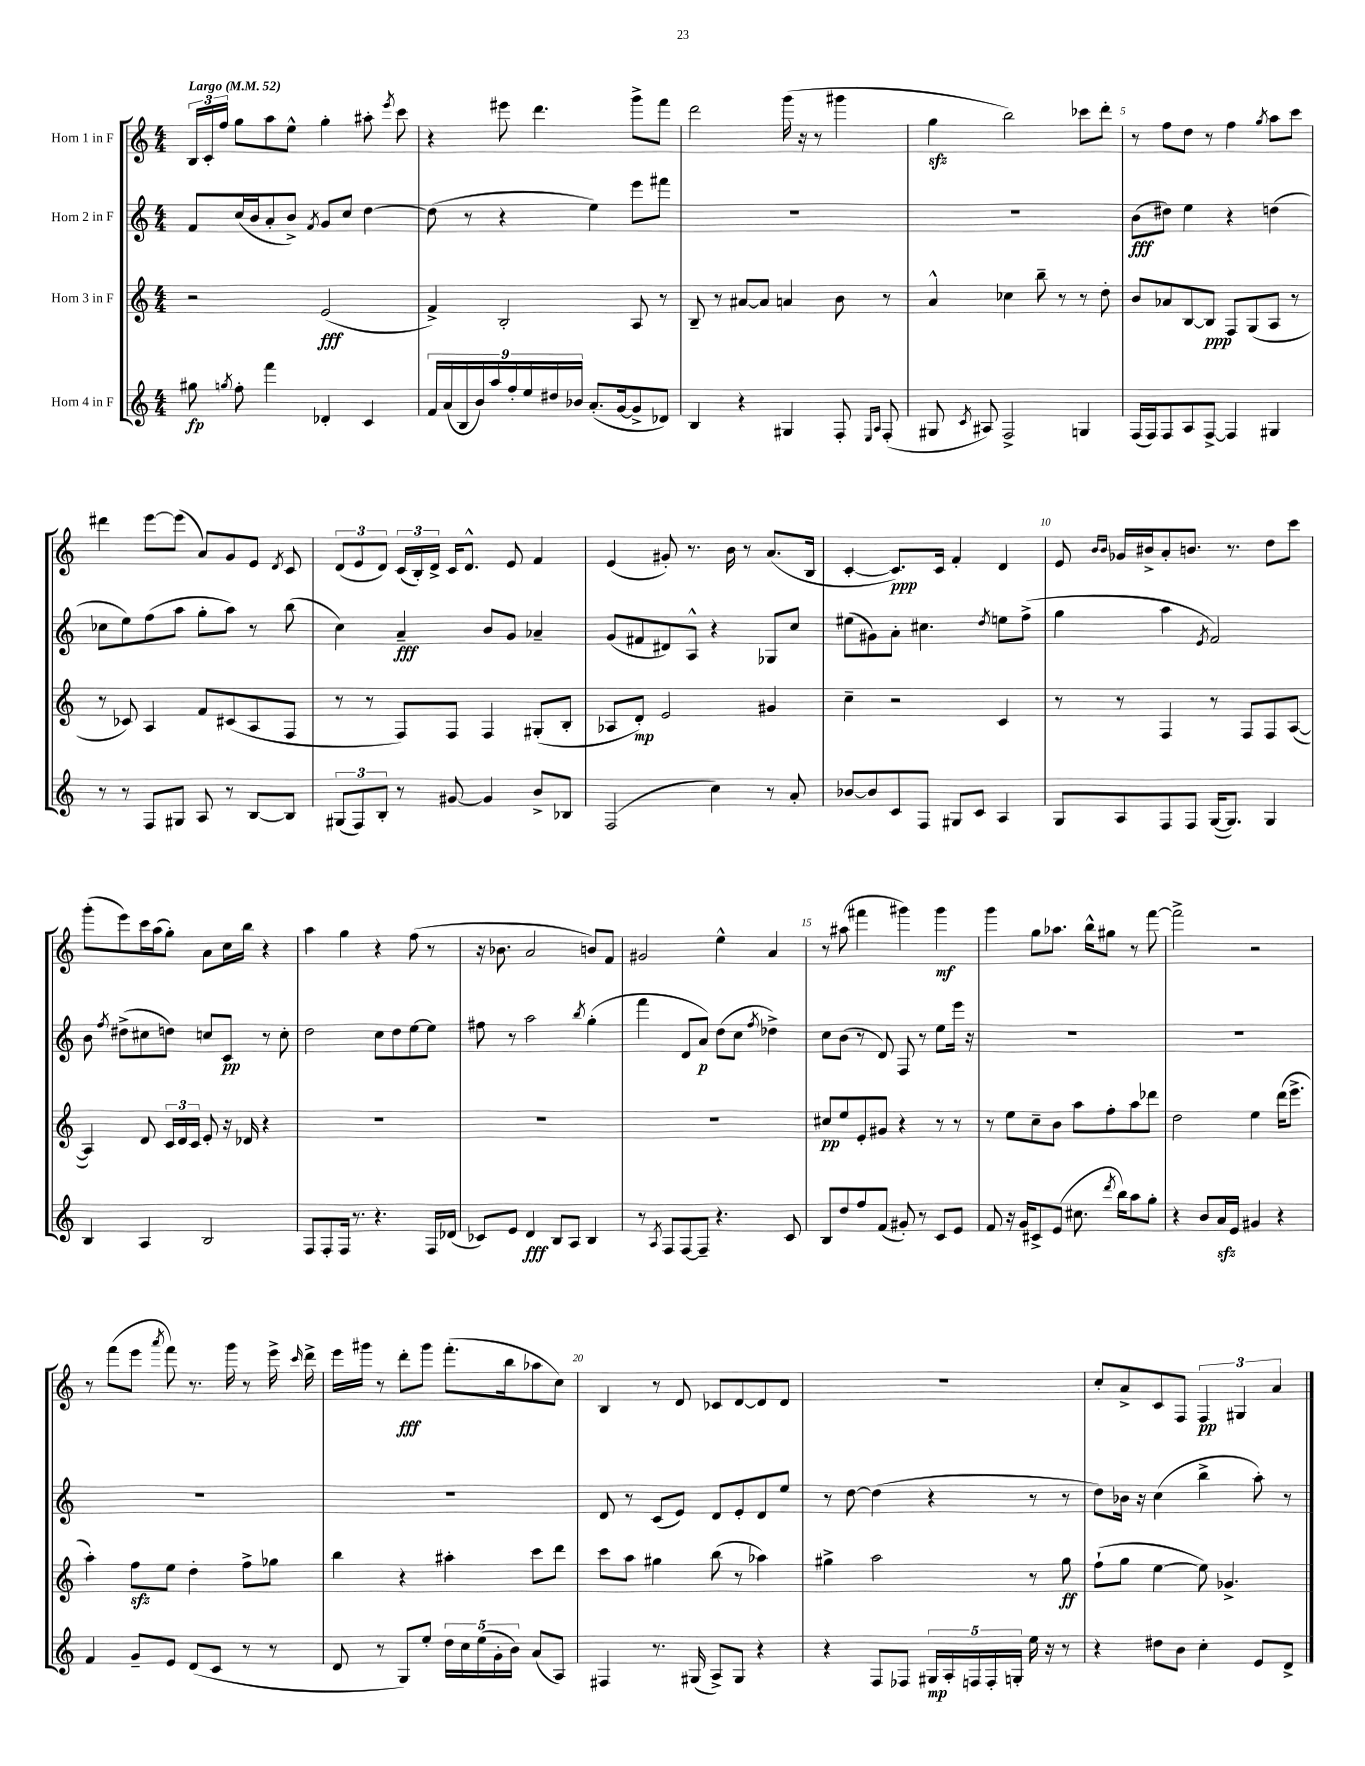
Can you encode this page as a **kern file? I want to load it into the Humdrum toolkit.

**kern	**dynam	**kern	**dynam	**kern	**dynam	**kern	**dynam
*part4	*part4	*part3	*part3	*part2	*part2	*part1	*part1
*staff4	*staff4	*staff3	*staff3	*staff2	*staff2	*staff1	*staff1
*I"Horn 4 in F	*	*I"Horn 3 in F	*	*I"Horn 2 in F	*	*I"Horn 1 in F	*
*clefG2	*	*clefG2	*	*clefG2	*	*clefG2	*
*k[]	*	*k[]	*	*k[]	*	*k[]	*
*M4/4	*	*M4/4	*	*M4/4	*	*M4/4	*
*MM52	*	*MM52	*	*MM52	*	*MM52	*
=1	=1	=1	=1	=1	=1	=1	=1
!	!	!	!	!	!	!LO:TX:a:B:t=Largo	!
8gg#X\	fp	2r	.	8f/L	.	24B/LL	.
.	.	.	.	.	.	24c'/	.
.	.	.	.	.	.	24ff/JJ	.
8qggn/	.	.	.	.	.	.	.
8ff'\	.	.	.	(16cc/L	.	8gg\L	.
.	.	.	.	16b/J	.	.	.
4fff\	.	.	.	8a'/	.	8aa\	.
.	.	.	.	8b^/J)	.	8ee^^\J	.
.	.	.	.	8qf/	.	.	.
4d-X'/	.	(2e/	fff	8g/L	.	4gg'\	.
.	.	.	.	8cc/J	.	.	.
4c/	.	.	.	[4dd\	.	8aa#X'\	.
.	.	.	.	.	.	8qeee/	.
.	.	.	.	.	.	8ccc\	.
=2	=2	=2	=2	=2	=2	=2	=2
18f/LL	.	4f^/)	.	(8dd\]	.	4r	.
(18a/	.	.	.	.	.	.	.
18B/	.	.	.	.	.	.	.
.	.	.	.	8r	.	.	.
18b/)	.	.	.	.	.	.	.
18aa/	.	.	.	.	.	.	.
.	.	2B'/	.	4r	.	8eee#X\	.
18ff'/	.	.	.	.	.	.	.
18ee/	.	.	.	.	.	.	.
.	.	.	.	.	.	4.ddd\	.
18dd#X/	.	.	.	.	.	.	.
18b-X/JJ	.	.	.	.	.	.	.
(8.a'/L	.	.	.	4ee\)	.	.	.
[16g/k	.	.	.	.	.	.	.
8g^/]	.	8A/	.	8eee\L	.	8ggg^\L	.
8d-X/J)	.	8r	.	8fff#X\J	.	8fff\J	.
=3	=3	=3	=3	=3	=3	=3	=3
4B/	.	8B~/	.	1r	.	2ddd\	.
.	.	8r	.	.	.	.	.
4r	.	[8a#X/L	.	.	.	.	.
.	.	8a#/J]	.	.	.	.	.
4G#X/	.	4an/	.	.	.	(16ggg\	.
.	.	.	.	.	.	16r	.
.	.	.	.	.	.	8r	.
8F'/	.	8b\	.	.	.	4ggg#X\	.
16qqE/LL	.	.	.	.	.	.	.
16qqA/JJ	.	.	.	.	.	.	.
(8F'/	.	8r	.	.	.	.	.
=4	=4	=4	=4	=4	=4	=4	=4
8G#X/	.	4a^^/	.	1r	.	4ggzz\	.
8qc/	.	.	.	.	.	.	.
8A#X/)	.	.	.	.	.	.	.
2F^/	.	4cc-X\	.	.	.	2bb\)	.
.	.	8bb~\	.	.	.	.	.
.	.	8r	.	.	.	.	.
4Gn/	.	8r	.	.	.	8ccc-X\L	.
.	.	8dd'\	.	.	.	8ddd'\J	.
=5	=5	=5	=5	=5	=5	=5	=5
(16F/LL	.	8b/L	.	(8b\L	fff	8r	.
16F/J)	.	.	.	.	.	.	.
8F/	.	8a-X/	.	8dd#X\J)	.	8ff\L	.
8A/	.	[8B/	.	4ee\	.	8dd\J	.
[8F^/J	.	8B/J]	ppp	.	.	8r	.
4F/]	.	8F/L	.	4r	.	4ff\	.
.	.	(8G/	.	.	.	.	.
.	.	.	.	.	.	8qgg/	.
4G#X/	.	8A/J	.	(4ddn\	.	8aa\L	.
.	.	8r	.	.	.	8ccc\J	.
!!LO:LB:g=z
=6	=6	=6	=6	=6	=6	=6	=6
8r	.	8r	.	8cc-X\L	.	4ddd#X\	.
8r	.	8c-X/)	.	8ee\)	.	.	.
8F/L	.	4A/	.	(8ff\	.	[8eee\L	.
8G#X/J	.	.	.	8aa\J	.	(8eee\J]	.
8A/	.	8f/L	.	8gg'\L	.	8a/L)	.
8r	.	(8c#X/	.	8aa\J)	.	8g/	.
[8B/L	.	8A/	.	8r	.	8e/J	.
.	.	.	.	.	.	8qd/	.
8B/J]	.	8F/J	.	(8bb\	.	8c/	.
=7	=7	=7	=7	=7	=7	=7	=7
(12G#X/L	.	8r	.	4cc\)	.	(12d/L	.
12F/)	.	.	.	.	.	12e/	.
.	.	8r	.	.	.	.	.
12B'/J	.	.	.	.	.	12d/J)	.
8r	.	8F/L)	.	4a~/	fff	(24c/LL	.
.	.	.	.	.	.	24B'/)	.
.	.	.	.	.	.	24d^/JJ	.
[8g#X/	.	8F/J	.	.	.	16c/KL	.
.	.	.	.	.	.	8.d^^/J	.
4g#/]	.	4F/	.	8b/L	.	.	.
.	.	.	.	8g/J	.	8e/	.
8b^/L	.	(8G#X'/L	.	4a-X~/	.	4f/	.
8B-X/J	.	8B'/J	.	.	.	.	.
=8	=8	=8	=8	=8	=8	=8	=8
(2F/	.	8A-X/L	.	(8g/L	.	(4e/	.
.	.	8d'/J)	mp	8f#X/	.	.	.
.	.	2e/	.	8d#X/)	.	8g#X'/)	.
.	.	.	.	8A^^/J	.	8.r	.
4cc\)	.	.	.	4r	.	.	.
.	.	.	.	.	.	16b\	.
.	.	.	.	.	.	8r	.
8r	.	4g#X/	.	8G-X/L	.	(8.a/L	.
8a'/	.	.	.	8cc/J	.	.	.
.	.	.	.	.	.	16B/Jk	.
=9	=9	=9	=9	=9	=9	=9	=9
[8b-X/L	.	4cc~\	.	(8ee#X\L	.	[4c'/	.
8b-/]	.	.	.	8g#X\)	.	.	.
8c/	.	2r	.	8a'\J	.	8.c/L])	ppp
8F/J	.	.	.	4.cc#X\	.	.	.
.	.	.	.	.	.	16c/Jk	.
8G#X/L	.	.	.	.	.	4f'/	.
8c/J	.	.	.	.	.	.	.
.	.	.	.	8qdd/	.	.	.
4A/	.	4c/	.	8een\L	.	4d/	.
.	.	.	.	(8ff^\J	.	.	.
=10	=10	=10	=10	=10	=10	=10	=10
8G/L	.	8r	.	4gg\	.	8e/	.
.	.	.	.	.	.	16qqb/LL	.
.	.	.	.	.	.	16qqb/JJ	.
8A/	.	8r	.	.	.	16g-X/LL	.
.	.	.	.	.	.	16b#X^/J	.
8F/	.	4F/	.	4aa\	.	8a'/	.
8F/J	.	.	.	.	.	8.bn/J	.
.	.	.	.	8qe/	.	.	.
([16G/KL	.	8r	.	2f/)	.	.	.
8.G/J])	.	.	.	.	.	8.r	.
.	.	8F/L	.	.	.	.	.
4G/	.	8F/	.	.	.	8dd\L	.
.	.	([8A/J	.	.	.	8ccc\J	.
!!LO:LB:g=z
=11	=11	=11	=11	=11	=11	=11	=11
4B/	.	4A/])	.	8b\	.	(8ggg'\L	.
.	.	.	.	8qff/	.	.	.
.	.	.	.	(8dd#X^\L	.	8eee\)	.
4A/	.	8d/	.	8cc#X\	.	16ccc\L	.
.	.	.	.	.	.	(16aa\J	.
.	.	24c/LL	.	8ddn\J)	.	8gg'\J)	.
.	.	24d/	.	.	.	.	.
.	.	24c/JJ	.	.	.	.	.
2B/	.	8e'/	.	8ccn/L	.	8a\L	.
.	.	16r	.	8c/J	pp	16cc\L	.
.	.	16d-X/	.	.	.	16bb\JJ	.
.	.	4r	.	8r	.	4r	.
.	.	.	.	8cc'\	.	.	.
=12	=12	=12	=12	=12	=12	=12	=12
8F/L	.	1r	.	2dd\	.	4aa\	.
8F'/	.	.	.	.	.	.	.
16F/Jk	.	.	.	.	.	4gg\	.
8.r	.	.	.	.	.	.	.
4.r	.	.	.	8cc\L	.	4r	.
.	.	.	.	8dd\	.	.	.
.	.	.	.	[8ee\	.	(8ff\	.
16F/LL	.	.	.	8ee\J]	.	8r	.
(16d-X/JJ	.	.	.	.	.	.	.
=13	=13	=13	=13	=13	=13	=13	=13
8c-X/L)	.	1r	.	8ff#X\	.	16r	.
.	.	.	.	.	.	8.b-X\	.
8e/J	.	.	.	8r	.	.	.
4d/	fff	.	.	2aa\	.	2a/	.
8B/L	.	.	.	.	.	.	.
8A/J	.	.	.	.	.	.	.
.	.	.	.	8qbb/	.	.	.
4B/	.	.	.	(4gg'\	.	8bn/L)	.
.	.	.	.	.	.	8f/J	.
=14	=14	=14	=14	=14	=14	=14	=14
8r	.	1r	.	4fff\	.	2g#X/	.
8qA/	.	.	.	.	.	.	.
8F/L	.	.	.	.	.	.	.
[8F/	.	.	.	8d/L	.	.	.
8F~/J]	.	.	.	8a/J)	p	.	.
4.r	.	.	.	(8dd\L	.	4ee^^\	.
.	.	.	.	8cc\J	.	.	.
.	.	.	.	8qff/	.	.	.
.	.	.	.	4dd-X^\)	.	4a/	.
8c/	.	.	.	.	.	.	.
=15	=15	=15	=15	=15	=15	=15	=15
8B/L	.	8cc#X/L	pp	8cc\L	.	8r	.
8dd/	.	8ee/	.	(8b\J	.	(8aa#X\	.
8ff/	.	8e'/	.	8r	.	4fff#X\	.
(8f/J	.	8g#X/J	.	8d/)	.	.	.
8g#X'/)	.	4r	.	8F/	.	4ggg#X\)	.
8r	.	.	.	8r	.	.	.
8c/L	.	8r	.	8ee\L	.	4ggg#\	mf
8e/J	.	8r	.	16eee\Jk	.	.	.
.	.	.	.	16r	.	.	.
=16	=16	=16	=16	=16	=16	=16	=16
8f/	.	8r	.	1r	.	4ggg\	.
16r	.	8ee\L	.	.	.	.	.
16g/KL	.	.	.	.	.	.	.
8c#X^/	.	8cc~\	.	.	.	8gg\L	.
(8e/J	.	8b\J	.	.	.	8.aa-X\J	.
8.cc#X\	.	8aa\L	.	.	.	.	.
.	.	.	.	.	.	16bb^^\KL	.
.	.	8ff'\	.	.	.	8gg#X\J	.
8qddd/	.	.	.	.	.	.	.
16bb\KL)	.	.	.	.	.	.	.
8aa\	.	8aa\	.	.	.	8r	.
8gg'\J	.	8ddd-X\J	.	.	.	[8fff\	.
=17	=17	=17	=17	=17	=17	=17	=17
4r	.	2dd\	.	1r	.	2fff^\]	.
8b/L	.	.	.	.	.	.	.
16azz/L	.	.	.	.	.	.	.
16e/JJ	.	.	.	.	.	.	.
4g#X/	.	4ee\	.	.	.	2r	.
4r	.	(16ddd\KL	.	.	.	.	.
.	.	8.eee^\J	.	.	.	.	.
!!LO:LB:g=z
=18	=18	=18	=18	=18	=18	=18	=18
4f/	.	4aa'\)	.	1r	.	8r	.
.	.	.	.	.	.	(8fff\L	.
8g~/L	.	8ffzz\L	.	.	.	8eee\J	.
.	.	.	.	.	.	8qaaa/	.
8e/J	.	8ee\J	.	.	.	8fff\)	.
(8d/L	.	4dd'\	.	.	.	8.r	.
8c/J	.	.	.	.	.	.	.
.	.	.	.	.	.	16ggg\	.
8r	.	8ff^\L	.	.	.	8r	.
8r	.	8gg-X\J	.	.	.	16eee^\	.
.	.	.	.	.	.	16qqccc/	.
.	.	.	.	.	.	16ddd^\	.
=19	=19	=19	=19	=19	=19	=19	=19
8d/	.	4bb\	.	1r	.	16eee\LL	.
.	.	.	.	.	.	16ggg#X\JJ	.
8r	.	.	.	.	.	8r	.
8G/L)	.	4r	.	.	.	8ddd'\L	fff
8ee'/J	.	.	.	.	.	8ggg#\J	.
20dd\LL	.	4aa#X'\	.	.	.	(8.fff'\L	.
20cc\	.	.	.	.	.	.	.
(20ee\	.	.	.	.	.	.	.
20g'\	.	.	.	.	.	.	.
.	.	.	.	.	.	16bb\k	.
20b\JJ)	.	.	.	.	.	.	.
(8a/L	.	8ccc\L	.	.	.	8aa-X\	.
8A/J)	.	8ddd\J	.	.	.	8cc\J)	.
=20	=20	=20	=20	=20	=20	=20	=20
4F#X/	.	8ccc\L	.	8d/	.	4B/	.
.	.	8aa\J	.	8r	.	.	.
8.r	.	4gg#X\	.	(8c/L	.	8r	.
.	.	.	.	8e/J)	.	8d/	.
(16G#X/	.	.	.	.	.	.	.
8A^/L)	.	(8bb\	.	8d/L	.	8c-X/L	.
8G#/J	.	8r	.	8e'/	.	[8d/	.
4r	.	4aa-X\)	.	8d/	.	8d/]	.
.	.	.	.	8ee/J	.	8d/J	.
=21	=21	=21	=21	=21	=21	=21	=21
4r	.	4gg#X^\	.	8r	.	1r	.
.	.	.	.	[8dd\	.	.	.
8F/L	.	2aa\	.	(4dd\]	.	.	.
8F-X/J	.	.	.	.	.	.	.
20G#X/LL	mp	.	.	4r	.	.	.
20A'/	.	.	.	.	.	.	.
20Fn/	.	.	.	.	.	.	.
20F'/	.	.	.	.	.	.	.
20Gn'/JJ	.	.	.	.	.	.	.
16ee\	.	8r	.	8r	.	.	.
16r	.	.	.	.	.	.	.
8r	.	8gg#\	ff	8r	.	.	.
=22	=22	=22	=22	=22	=22	=22	=22
4r	.	(8ff`\L	.	8dd\L)	.	8cc'/L	.
.	.	8gg\J	.	16b-X\Jk	.	8a^/	.
.	.	.	.	16r	.	.	.
8dd#X\L	.	[4ee\	.	(4cc\	.	8c/	.
8b\J	.	.	.	.	.	8F/J	.
4cc'\	.	8ee\])	.	4bb^\	.	6F/	pp
.	.	4.g-X^/	.	.	.	.	.
.	.	.	.	.	.	6G#X/	.
8e/L	.	.	.	8aa'\)	.	.	.
.	.	.	.	.	.	6a/	.
8d^/J	.	.	.	8r	.	.	.
==	==	==	==	==	==	==	==
*-	*-	*-	*-	*-	*-	*-	*-
